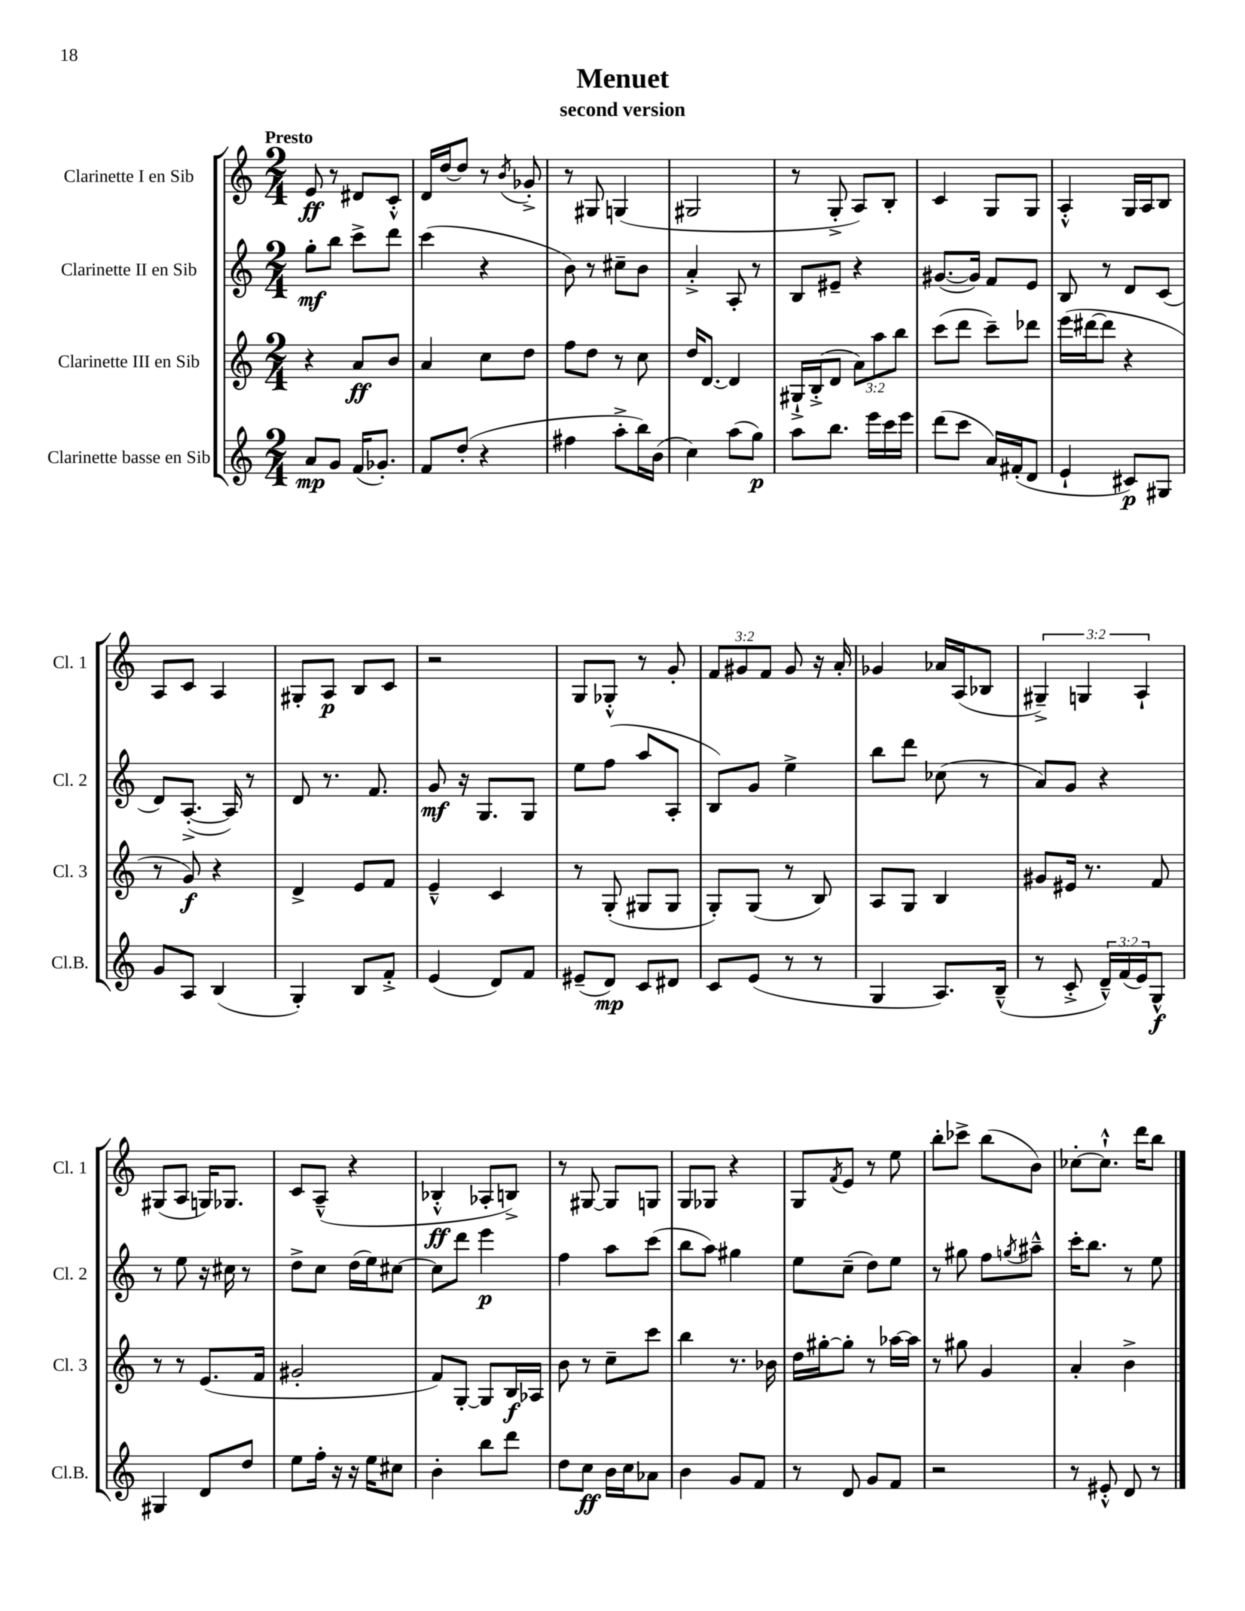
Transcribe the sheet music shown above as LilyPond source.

\header { title = "Menuet" subtitle = "second version" }
<<
\new StaffGroup <<
\new Staff = "s0" \with { instrumentName = "Clarinette I en Sib" shortInstrumentName = "Cl. 1" } {
    \clef treble \key c \major \numericTimeSignature \time 2/4 \override Staff.TupletNumber.text = #tuplet-number::calc-fraction-text \tempo "Presto"
    e'8\ff r8 dis'8 c'8-.-^ |
    d'16 d''16~ d''8 r8 \acciaccatura { b'8 } ges'8-.-> |
    r8 gis8 g4( |
    gis2 |
    r8 g8-.-> a8) b8-. |
    c'4 g8 g8 |
    a4-.-^ g16 a16 b8 |
    a8 c'8 a4 |
    gis8-. a8\p b8 c'8 |
    r2 |
    g8 ges8-.-^ r8 g'8-. |
    \tuplet 3/2 { f'8 gis'8 f'8 } gis'8 r16 a'16-. |
    ges'4 aes'16 a16( bes8 |
    \tuplet 3/2 { gis4--->) g4 a4-! } |
    gis8( a8 g16) ges8. |
    c'8 a8---^( r4 |
    bes4-.-^\ff aes8-. b8->) |
    r8 gis8~ gis8 g8 |
    g8 ges8 r4 |
    g8 \acciaccatura { f'8 } e'8 r8 e''8 |
    b''8-. ces'''8-> b''8( b'8) |
    ces''8~-. ces''8.-!-^ d'''16 b''8 \bar "|." |
}
\new Staff = "s1" \with { instrumentName = "Clarinette II en Sib" shortInstrumentName = "Cl. 2" } {
    \clef treble \key c \major \numericTimeSignature \time 2/4
    g''8-.\mf b''8 c'''8-> d'''8 |
    c'''4( r4 |
    b'8) r8 cis''8-- b'8 |
    a'4-.-> a8-. r8 |
    b8 eis'8-- r4 |
    gis'8.~( gis'16) f'8 e'8 |
    b8 r8 d'8 c'8( |
    d'8) a8.~-.->( a16) r8 |
    d'8 r8. f'8. |
    g'8\mf r16 g8. g8 |
    e''8 f''8( a''8 a8-. |
    b8) g'8 e''4-> |
    b''8 d'''8 ces''8( r8 |
    a'8) g'8 r4 |
    r8 e''8 r16 cis''16 r8 |
    d''8-> c''8 d''16( e''16) cis''8~ |
    cis''8 d'''8 e'''4\p |
    f''4 a''8 c'''8( |
    b''8 a''8) gis''4 |
    e''8 c''8--( d''8) e''8 |
    r8 gis''8 f''8 \acciaccatura { g''8 } ais''8---^ |
    c'''16-. b''8. r8 e''8 \bar "|." |
}
\new Staff = "s2" \with { instrumentName = "Clarinette III en Sib" shortInstrumentName = "Cl. 3" } {
    \clef treble \key c \major \numericTimeSignature \time 2/4 \override Staff.TupletNumber.text = #tuplet-number::calc-fraction-text
    r4 a'8\ff b'8 |
    a'4 c''8 d''8 |
    f''8 d''8 r8 c''8 |
    d''16 d'8.~ d'4 |
    gis16-!-> b16-.->( d'8 \tuplet 3/2 { a'8) a''8 b''8 } |
    c'''8( d'''8 c'''8--) des'''8 |
    e'''16( dis'''16~ dis'''8 r4 |
    r8 g'8\f) r4 |
    d'4-> e'8 f'8 |
    e'4---^ c'4 |
    r8 g8-.( gis8 gis8 |
    g8-.) g8( r8 b8) |
    a8 g8 b4 |
    gis'8 eis'16 r8. f'8 |
    r8 r8 e'8.( f'16 |
    gis'2-. |
    f'8) g8~-. g8 b16\f aes16 |
    b'8 r8 c''8-- c'''8 |
    b''4 r8. bes'16 |
    d''16 gis''16~-. gis''8-. r8 aes''16~ aes''16 |
    r8 gis''8 g'4 |
    a'4-. b'4-> \bar "|." |
}
\new Staff = "s3" \with { instrumentName = "Clarinette basse en Sib" shortInstrumentName = "Cl.B." } {
    \clef treble \key c \major \numericTimeSignature \time 2/4 \override Staff.TupletNumber.text = #tuplet-number::calc-fraction-text
    a'8\mp g'8 f'16( ges'8.-.) |
    f'8 d''8-.( r4 |
    fis''4 a''8-.-> b''16) b'16( |
    c''4) a''8( g''8\p) |
    a''8 b''8. e'''16 c'''16 e'''16 |
    d'''8( c'''8 a'16) fis'16-.( d'8 |
    e'4-! cis'8\p) gis8 |
    g'8 a8 b4( |
    g4-.) b8 f'8-.-> |
    e'4( d'8) f'8 |
    eis'8--( d'8\mp) c'8 dis'8 |
    c'8 e'8( r8 r8 |
    g4 a8.) b16---^( |
    r8 c'8-.-> \tuplet 3/2 { d'16---^) f'16( e'16) } g8-^\f |
    gis4 d'8 d''8 |
    e''8 f''16-. r16 r16 e''16 cis''8 |
    b'4-. b''8 d'''8 |
    d''8 c''8\ff b'16 c''16 aes'8 |
    b'4 g'8 f'8 |
    r8 d'8 g'8 f'8 |
    r2 |
    r8 eis'8-.-^ d'8 r8 \bar "|." |
}
>>
>>
\layout { \context { \Score \remove "Bar_number_engraver" } }
